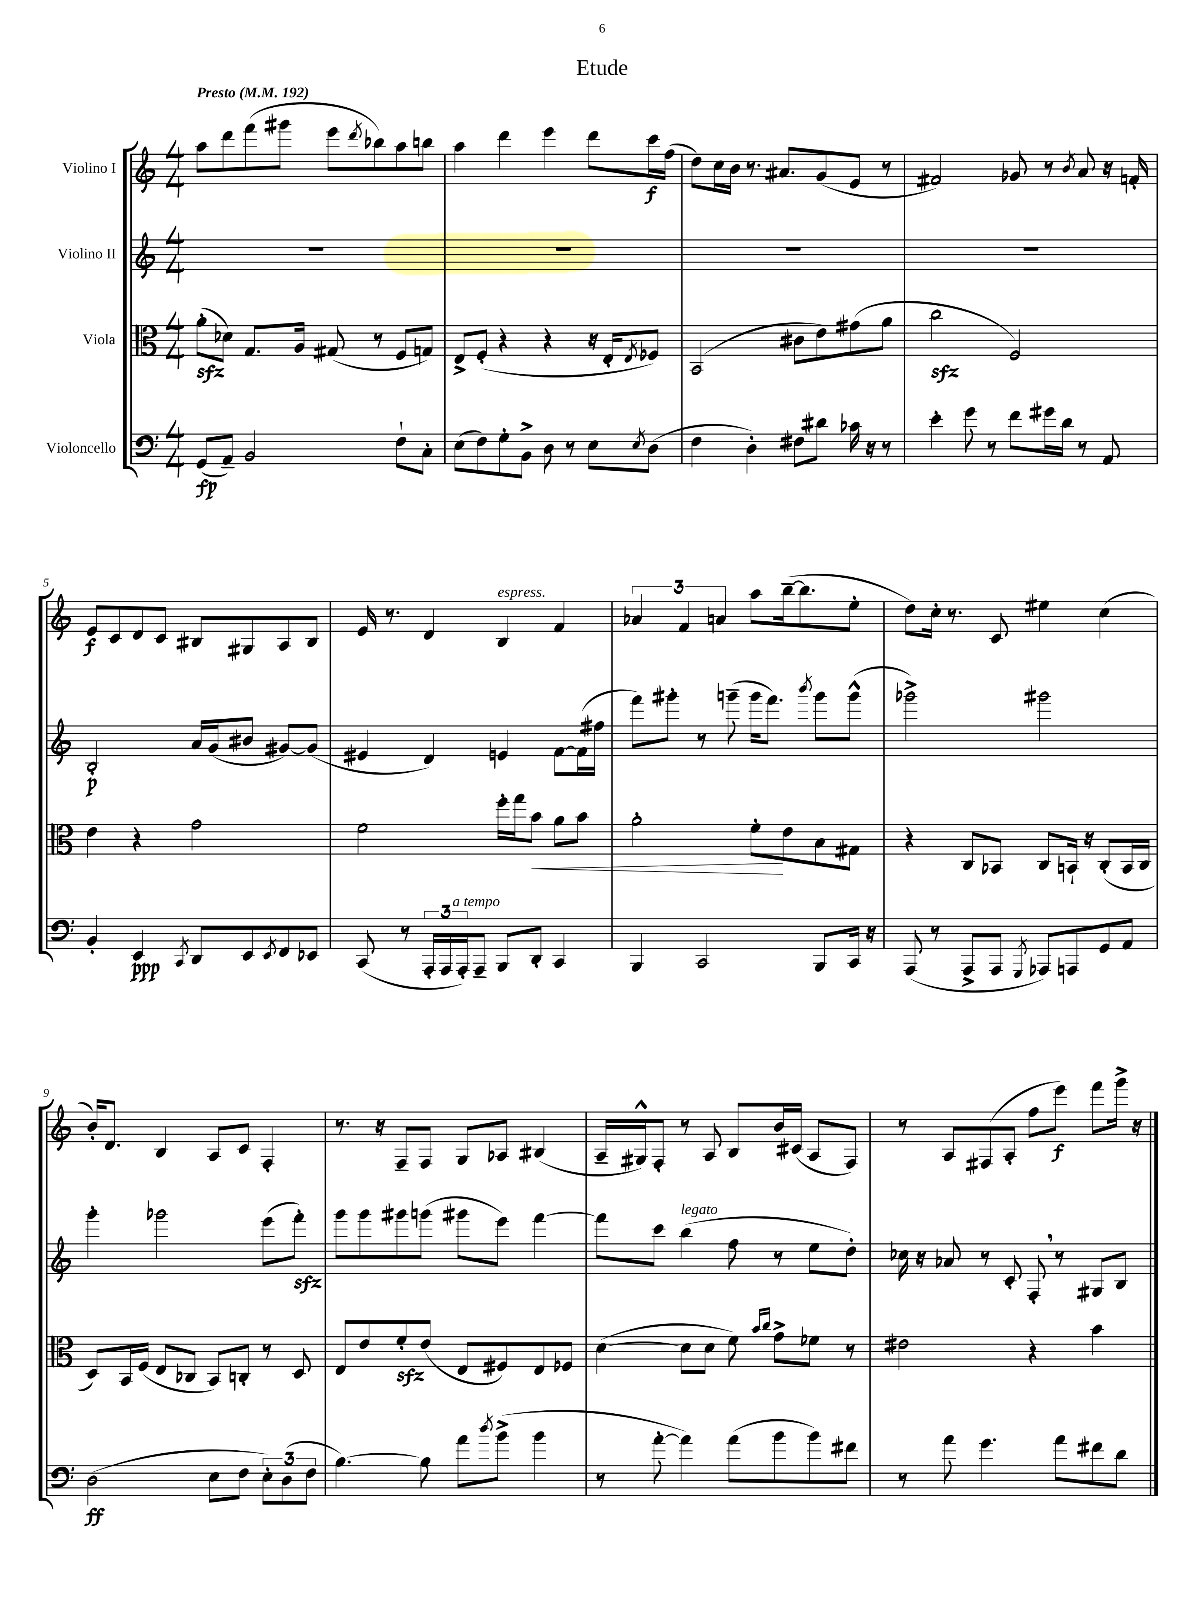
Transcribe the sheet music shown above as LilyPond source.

\header { title = "Etude" }
<<
\new StaffGroup <<
\new Staff = "s0" \with { instrumentName = "Violino I" } {
    \clef treble \key c \major \numericTimeSignature \time 4/4 \tempo "Presto" 4 = 192
    a''8 d'''8 f'''8( gis'''8 e'''8 \acciaccatura { d'''8 } bes''8) a''8 b''8 |
    a''4 d'''4 e'''4 d'''8 c'''16\f f''16( |
    d''8) c''16 b'16 r8. ais'8. g'8( e'8 r8 |
    fis'2) ges'8 r8 \acciaccatura { b'8 } a'8 r16 f'16-. |
    e'8\f c'8 d'8 c'8 bis8 gis8 a8 bis8 |
    e'16 r8. d'4 b4^\markup { \italic "espress." } f'4 |
    \tuplet 3/2 { aes'4 f'4 a'4 } a''8 b''16~--( b''8. e''8-. |
    d''8) c''16-. r8. c'8 eis''4 c''4( |
    b'16-.) d'8. b4 a8 c'8 f4-. |
    r8. r16 f8-- f8 g8 aes8 bis4( |
    a16-- gis16-^) f8-. r8 a8 b8 b'16 cis'16( a8 f8) |
    r8 a8 fis8( a8-. f''8 e'''8\f) f'''8 g'''16-> r16 \bar "|." |
}
\new Staff = "s1" \with { instrumentName = "Violino II" } {
    \clef treble \key c \major \numericTimeSignature \time 4/4
    R1 |
    R1 |
    R1 |
    R1 |
    b2-.\p a'16 g'16( bis'8 gis'8~) gis'8( |
    eis'4 d'4) e'4 f'8~ f'16( fis''16 |
    f'''8) gis'''8-. r8 g'''8--( g'''16 f'''8.) \acciaccatura { b'''8 } g'''8 g'''8-^( |
    ges'''2->) gis'''2 |
    g'''4-. ges'''2 e'''8( f'''8-.\sfz) |
    g'''8 g'''8 gis'''8 g'''8( gis'''8 e'''8) f'''4~ |
    f'''8 c'''8 b''4^\markup { \italic "legato" }( f''8 r8 e''8 d''8-.) |
    ces''16 r16 aes'8 r8 c'8-. f8-. \breathe r8 gis8 b8 \bar "|." |
}
\new Staff = "s2" \with { instrumentName = "Viola" } {
    \clef alto \key c \major \numericTimeSignature \time 4/4
    a'8-.\sfz( des'8) g8. a16 gis8( r8 f8 g8) |
    e8-> f8-.( r4 r4 r16 e16-. \acciaccatura { e8 } fes8) |
    b,2( cis'8 e'8) gis'8( a'8 |
    c''2\sfz f2) |
    e'4 r4 g'2 |
    f'2 f''16-. g''16 b'8\< a'8 b'8 |
    a'2-. f'8-.\! e'8 b8 gis8 |
    r4 c8 bes,8 c8 b,16-! r16 c8-.( b,16 c16 |
    d8) b,16 f16( e8 ces8 b,8) c8-. r8 d8 |
    e8 e'8 f'8-.\sfz e'8( e8 fis8) e8 fes8 |
    d'4~( d'8 d'8 f'8) \grace { b'16 c''16 } g'8-> fes'8 r8 |
    eis'2 r4 b'4 \bar "|." |
}
\new Staff = "s3" \with { instrumentName = "Violoncello" } {
    \clef bass \key c \major \numericTimeSignature \time 4/4
    g,8\fp( a,8--) b,2 f8-! c8-. |
    e8( f8) g8-. b,8-> d8 r8 e8 \acciaccatura { e8 } d8( |
    f4 d4-.) fis8 dis'8 ces'16 r16 r8 |
    e'4-. g'8 r8 f'8 gis'16 d'16 r8 a,8 |
    b,4-. e,4\ppp \acciaccatura { c,8 } d,8 e,8 \acciaccatura { e,8 } f,8 ees,8 |
    c,8( r8 \tuplet 3/2 { a,,16-. a,,16 a,,16-.^\markup { \italic "a tempo" }) } a,,8-- b,,8 d,8-. c,4 |
    b,,4 c,2 b,,8 c,16 r16 |
    a,,8( r8 a,,8-> a,,8 \acciaccatura { g,,8 } aes,,8) a,,8 g,8 a,8 |
    d2\ff( e8 f8 \tuplet 3/2 { e8-.) d8( f8 } |
    b4.~) b8 a'8 \acciaccatura { d''8 } b'8->( b'4 |
    r8 a'8~-. a'4) a'8( b'8 b'8) fis'8 |
    r8 a'8 g'4. a'8 fis'8 d'8 \bar "|." |
}
>>
>>
